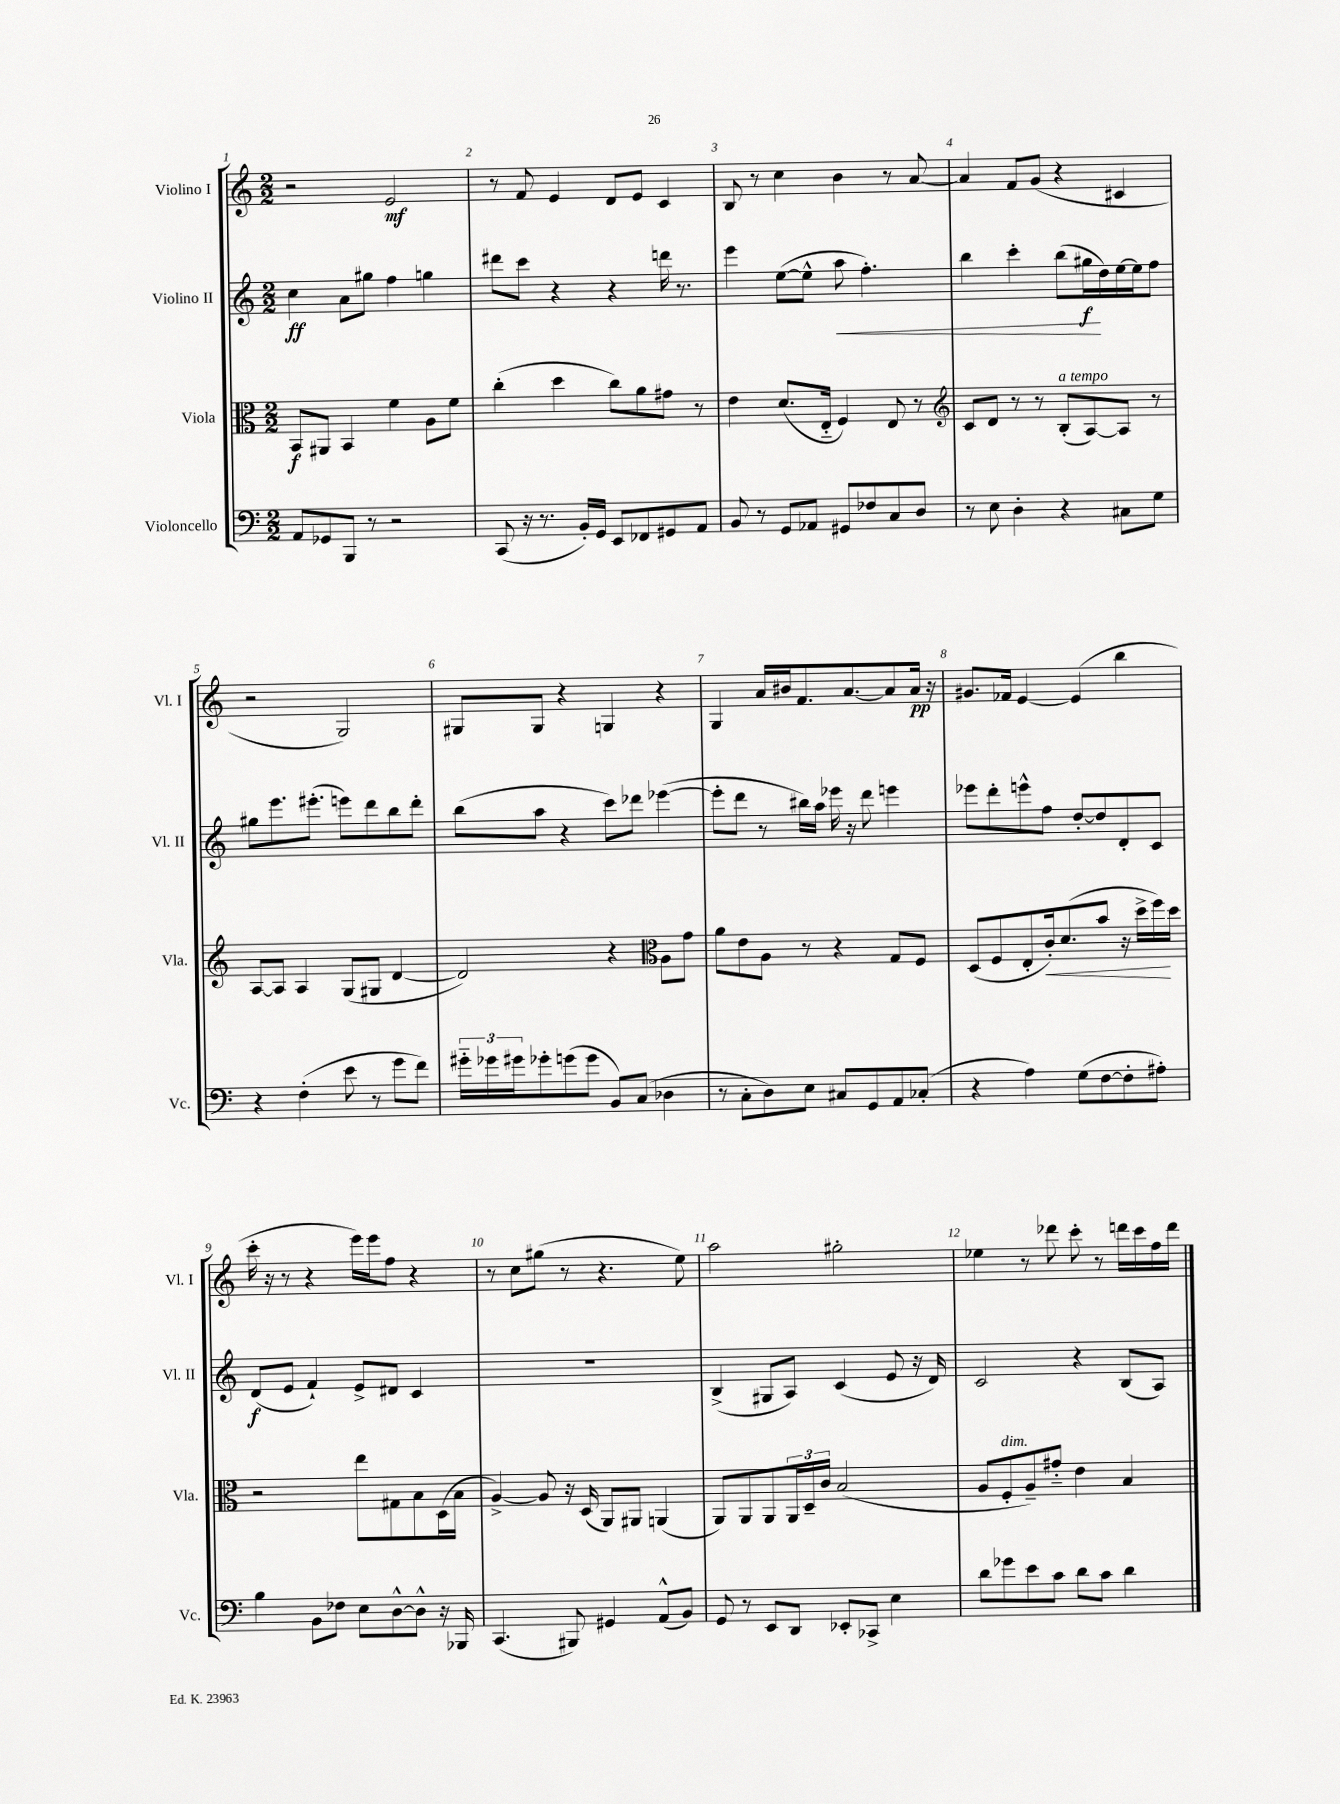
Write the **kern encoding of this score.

**kern	**kern	**kern	**kern
*staff4	*staff3	*staff2	*staff1
*clefF4	*clefC3	*clefG2	*clefG2
*k[]	*k[]	*k[]	*k[]
*M2/2	*M2/2	*M2/2	*M2/2
8AA	8BB	4cc	2r
8GG-	8AA#	.	.
8BBB	4BB	8a	.
8r	.	8gg#	.
2r	4f	4ff	2e
.	8A	4gg	.
.	8f	.	.
=	=	=	=
(8CC	(4cc'	8ddd#	8r
16r	.	8ccc	8f
8.r	.	.	.
.	4dd	4r	4e
16BB')	.	.	.
16GG	.	.	.
8EE	8cc)	4r	8d
8FF-	8a	.	8e
8GG#	8g#	16ddd	4c
.	.	8.r	.
8AA	8r	.	.
=	=	=	=
8BB	4e	4eee	8B
8r	.	.	8r
8GG	(8.d	([8ee	4cc
8AA-	.	8ee^^]	.
.	16E'~	.	.
8GG#	4F)	8aa	4b
8F-	.	4.ff')	.
8C	8E	.	8r
8D	8r	.	[8a
=	=	=	=
*	*clefG2	*	*
8r	8c	4bb	4a]
8E	8d	.	.
4D'	8r	4ccc'	8f
.	8r	.	(8g
4r	(8B'	(8bb	4r
.	[8A)	16gg#	.
.	.	16dd)	.
8C#	8A]	[16ee	4c#
.	.	16ee]	.
8G	8r	8ff	.
=	=	=	=
4r	[8A	8gg#	2r
.	8A]	8.eee	.
(4F'	4A	.	.
.	.	(8.eee#'	.
8e	(8G	8eee)	2G)
8r	8G#	8ddd	.
8g	[4d	8bb	.
8f)	.	8ddd'	.
=	=	=	=
24g#'~	2d])	(8bb	8G#
24g-	.	.	.
24g#	.	.	.
8g-'	.	8aa	8G#
(8g	.	4r	4r
8g	.	.	.
8BB)	4r	8ccc)	4G
(8C	.	8ddd-	.
*	*clefC3	*	*
4D-	8A	([4eee-	4r
.	8g	.	.
=	=	=	=
8r	8a	8eee-']	4G
8C'	8e	8ddd	.
8D)	8A	8r	16a
.	.	.	16b#
8E	8r	16bb#)	8.f
.	.	16aa	.
8C#	4r	16eee-	.
.	.	16r	[8.a
8GG	.	8ddd	.
8AA	8G	4eee	8a]
(8C-'	8F	.	16a
.	.	.	16r
=	=	=	=
4r	(8D	8eee-	8.g#
.	8F	8ddd'	.
.	.	.	16f-
4A)	8E'	8eee^^	[4e
.	16c')	8ff	.
.	(8.d	.	.
(8G	.	[8dd'	(4e]
[8F	8b	8dd]	.
8F']	16r	8d'	4bb
.	16dd^	.	.
8A#')	16ff)	8c	.
.	16dd	.	.
=	=	=	=
4B	2r	(8d	16ccc'
.	.	.	16r
.	.	8e	8r
8BB	.	4f`)	4r
8F-	.	.	.
8E	8ee	8e^	16eee)
.	.	.	16eee
[8D^^	8G#	8d#	8ff
8D^^]	8B	4c	4r
16r	(16D	.	.
16BBB-	16B	.	.
=	=	=	=
(4.CC	[4A^)	1r	8r
.	.	.	8cc
.	8A]	.	(8gg#
8BBB#)	16r	.	8r
.	(16D	.	.
4GG#	8AA)	.	4.r
.	8AA#	.	.
(8AA^^	(4AA	.	.
8BB)	.	.	8ee)
=	=	=	=
8GG	8AA)	(4B^	2aa
8r	8AA	.	.
8EE	8AA	8G#	.
8DD	24AA	8A)	.
.	24D~	.	.
.	24c	.	.
8EE-'	(2B	(4c	2gg#'
8CC-^	.	.	.
4E	.	8e	.
.	.	16r	.
.	.	16d)	.
=	=	=	=
8d	8A	2c	4ee-
8g-	8F'	.	.
8e	8A~)	.	8r
8c	8g#'~	.	8ddd-
8d	4e	4r	8ccc'
8c	.	.	8r
4d	4B	(8B	16ddd
.	.	.	16ccc
.	.	8A)	16ff
.	.	.	16ddd
==	==	==	==
*-	*-	*-	*-
